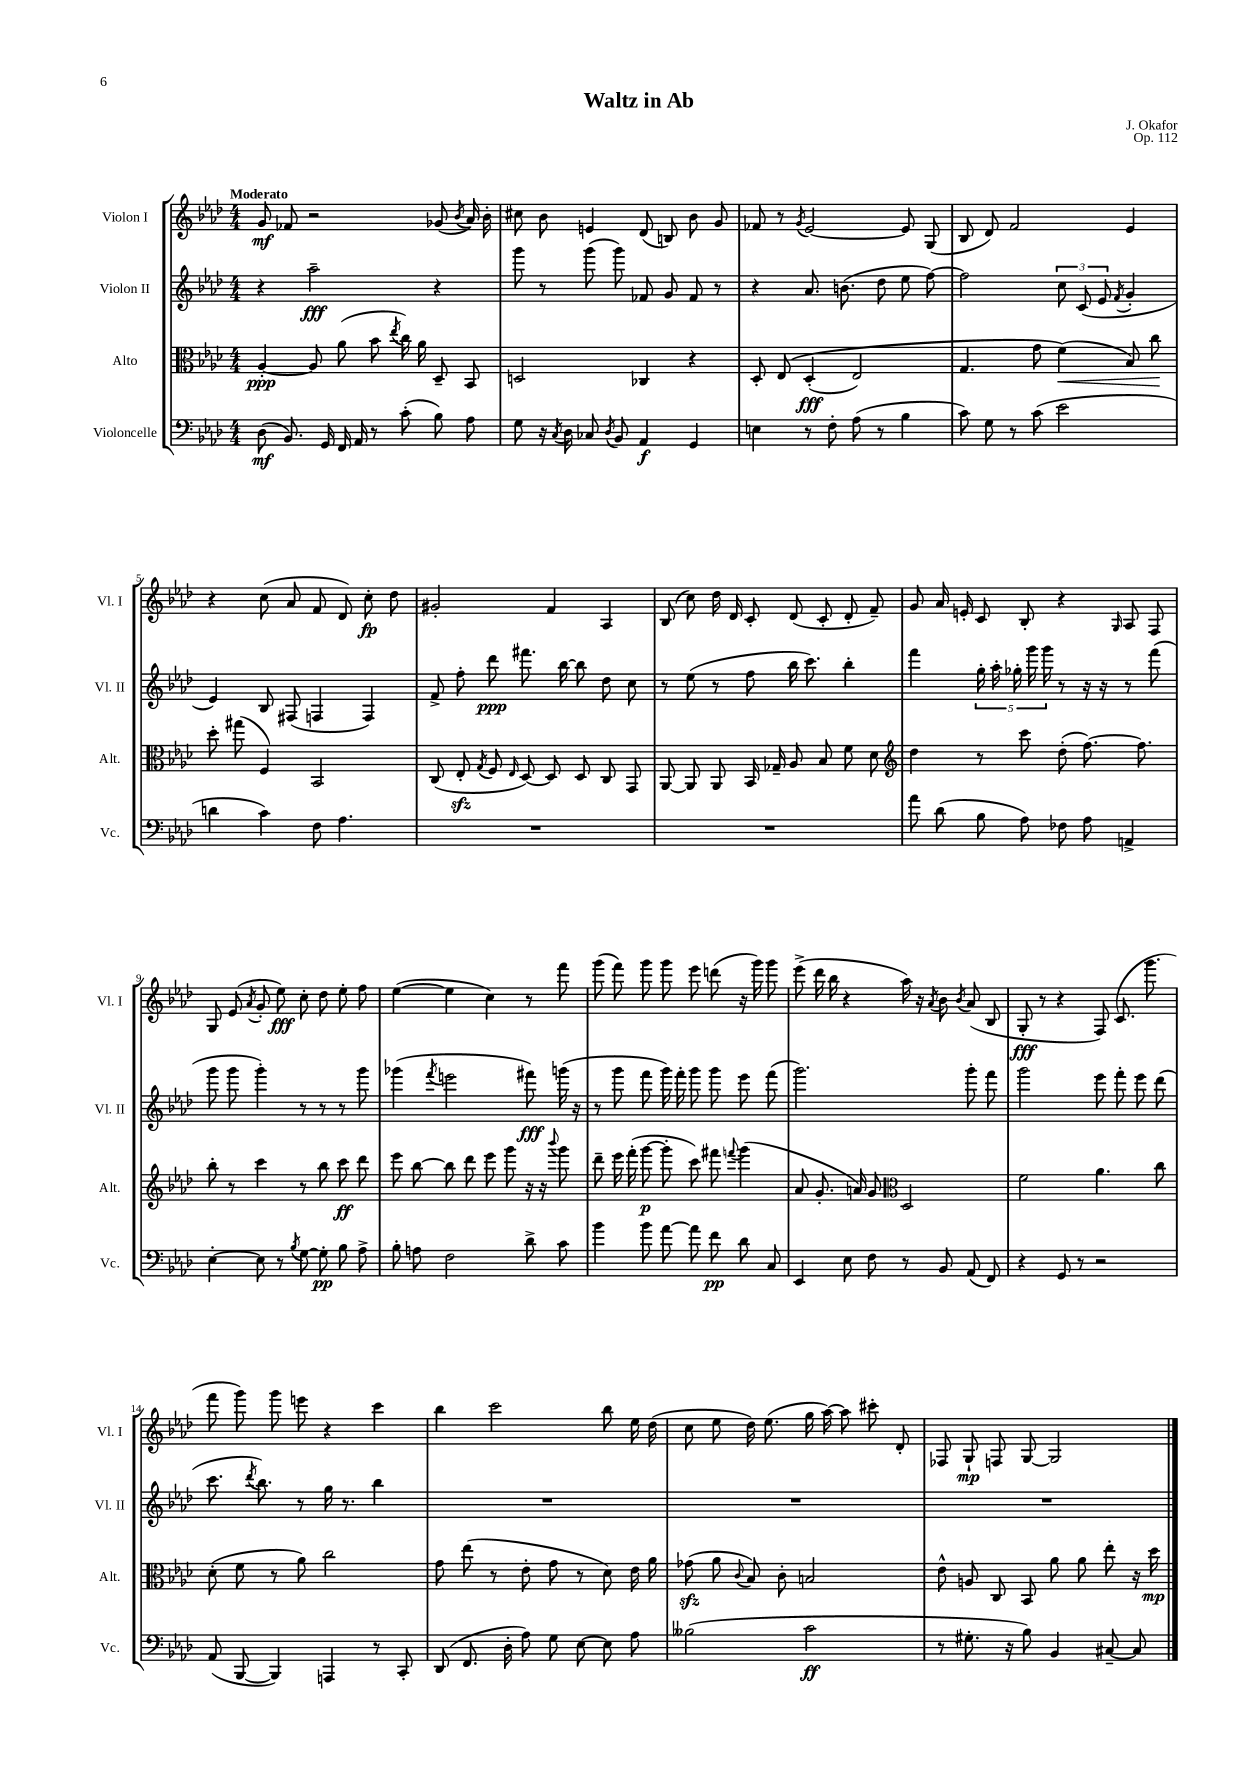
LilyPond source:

\header { title = "Waltz in Ab" composer = "J. Okafor" opus = "Op. 112" }
<<
\new StaffGroup <<
\new Staff = "s0" \with { instrumentName = "Violon I" shortInstrumentName = "Vl. I" } {
    \clef treble \key aes \major \numericTimeSignature \time 4/4 \tempo "Moderato"
    \autoBeamOff g'8\mf fes'8 r2 ges'8( \acciaccatura { bes'8 } aes'16) bes'16-. |
    cis''8 bes'8 e'4 des'8( b8) bes'8 g'8 |
    fes'8 r8 \acciaccatura { g'8 } ees'2~ ees'8 g8( |
    bes8 des'8) f'2 ees'4 |
    r4 c''8( aes'8 f'8 des'8) c''8-.\fp des''8 |
    gis'2-. f'4 aes4 |
    bes8( c''8) des''16 des'16 c'8-. des'8( c'8-. des'8-. f'8--) |
    g'8 aes'16 e'16-. c'8 bes8-. r4 \grace { g16 } aes8 f8 |
    g8 ees'8( \acciaccatura { aes'8 } g'8-. ees''8\fff) c''8-. des''8 ees''8-. f''8 |
    ees''4~( ees''4 c''4) r8 f'''8 |
    g'''8( f'''8) g'''8 g'''8 ees'''8 d'''8( r16 g'''16) g'''8 |
    ees'''8->( des'''16 bes''16 r4 aes''16) r16 \acciaccatura { aes'8 } bes'8 \acciaccatura { bes'8 } aes'8( bes8 |
    g8-.\fff r8 r4 f8) c'8.( g'''8. |
    f'''8 g'''8) g'''8 e'''8 r4 c'''4 |
    bes''4 c'''2 bes''8 ees''16 des''16( |
    c''8 ees''8 des''16) ees''8.( g''16 aes''16~) aes''8 cis'''8-. des'8-. |
    fes8 g8-!\mp f8 g8~ g2 \bar "|." |
}
\new Staff = "s1" \with { instrumentName = "Violon II" shortInstrumentName = "Vl. II" } {
    \clef treble \key aes \major \numericTimeSignature \time 4/4
    \autoBeamOff r4 aes''2--\fff r4 |
    g'''8 r8 g'''8( g'''8) fes'8 g'8 fes'8 r8 |
    r4 aes'8. b'8.( des''8 ees''8 f''8~) |
    f''2 \tuplet 3/2 { c''8 c'8( ees'8 } \acciaccatura { f'8 } g'4-. |
    ees'4) bes8 fis8( f4 f4) |
    f'8-> f''8-. des'''8\ppp fis'''8. bes''16~ bes''8 des''8 c''8 |
    r8 ees''8( r8 f''8 bes''16 c'''8.) bes''4-. |
    f'''4 \tuplet 5/4 { g''16-. aes''16-. ges''16-. g'''16 g'''16 } r8 r16 r16 r8 f'''8( |
    g'''8 g'''8 g'''4-.) r8 r8 r8 g'''8 |
    ges'''4( \acciaccatura { f'''8 } e'''2 fis'''8\fff) g'''16( r16 |
    r8 g'''8 f'''8 g'''16) f'''16-. g'''8 g'''8 ees'''8 f'''8( |
    g'''2.) g'''8-. f'''8 |
    g'''2 ees'''8 f'''8-. ees'''8 des'''8( |
    c'''8. \acciaccatura { des'''8 } bes''8.) r8 g''16 r8. bes''4 |
    R1 |
    R1 |
    R1 \bar "|." |
}
\new Staff = "s2" \with { instrumentName = "Alto" shortInstrumentName = "Alt." } {
    \clef alto \key aes \major \numericTimeSignature \time 4/4
    \autoBeamOff aes4~-.\ppp aes8 aes'8( bes'8 \acciaccatura { ees''8 } c''16) aes'16 des8-- bes,8 |
    d2 ces4 r4 |
    des8-. ees8\( des4-.\fff( ees2) |
    g4. g'8 f'4\<(\) bes8) c''8\! |
    des''8-. gis''8( f4) bes,2 |
    c8( ees8-.\sfz \acciaccatura { g8 } f8 \grace { ees16 } des8~) des8 des8 c8 g,8 |
    aes,8~ aes,8 aes,8 bes,16 ges16-- aes8 bes8 f'8 des'8 |
    \clef treble des''4 r8 c'''8 des''8-.( f''8.~) f''8. |
    bes''8-. r8 c'''4 r8 bes''8 c'''8\ff des'''8 |
    ees'''8 bes''8~ bes''8 des'''8 ees'''8 g'''8 r16 r16 \appoggiatura { bes'''8 } g'''8 |
    des'''8-- ees'''16 f'''16-.( g'''8~\p g'''8-. c'''8) fis'''8 \appoggiatura { f'''8 } g'''4( |
    aes'8 g'8.-. a'16) g'8 \clef alto des2 |
    f'2 aes'4. c''8 |
    des'8-.( f'8 r8 aes'8) c''2 |
    g'8 ees''8( r8 ees'8-. g'8 r8 des'8) ees'16 aes'16 |
    ges'8\sfz( aes'8 \appoggiatura { c'8 } bes8) c'8-. b2 |
    ees'8-^ a8 c8 bes,8 aes'8 aes'8 ees''8-. r16 des''16\mp \bar "|." |
}
\new Staff = "s3" \with { instrumentName = "Violoncelle" shortInstrumentName = "Vc." } {
    \clef bass \key aes \major \numericTimeSignature \time 4/4
    \autoBeamOff des8\mf( bes,8.) g,16 f,16 aes,16 r8 c'8-.( bes8) aes8 |
    g8 r16 \acciaccatura { c8 } des16 ces8 \acciaccatura { des8 } bes,8 aes,4\f g,4 |
    e4 r8 f8-. aes8( r8 bes4 |
    c'8) g8 r8 c'8( ees'2 |
    d'4 c'4) f8 aes4. |
    R1 |
    R1 |
    aes'8 des'8( bes8 aes8) fes8 aes8 a,4-> |
    ees4~-. ees8 r8 \acciaccatura { bes8 } g8~ g8-.\pp bes8 aes8-> |
    bes8-. a8 f2 des'8-> c'8 |
    bes'4 bes'8 aes'8~ aes'8 f'8\pp des'8 c8 |
    ees,4 ees8 f8 r8 bes,8 aes,8( f,8) |
    r4 g,8 r8 r2 |
    aes,8( bes,,8~ bes,,4) a,,4 r8 c,8-. |
    des,8( f,8. des16-. aes8) g8 ees8~ ees8 aes8 |
    beses2( c'2\ff |
    r8 gis8.-. r16 bes8) bes,4 cis8~-- cis8 \bar "|." |
}
>>
>>
